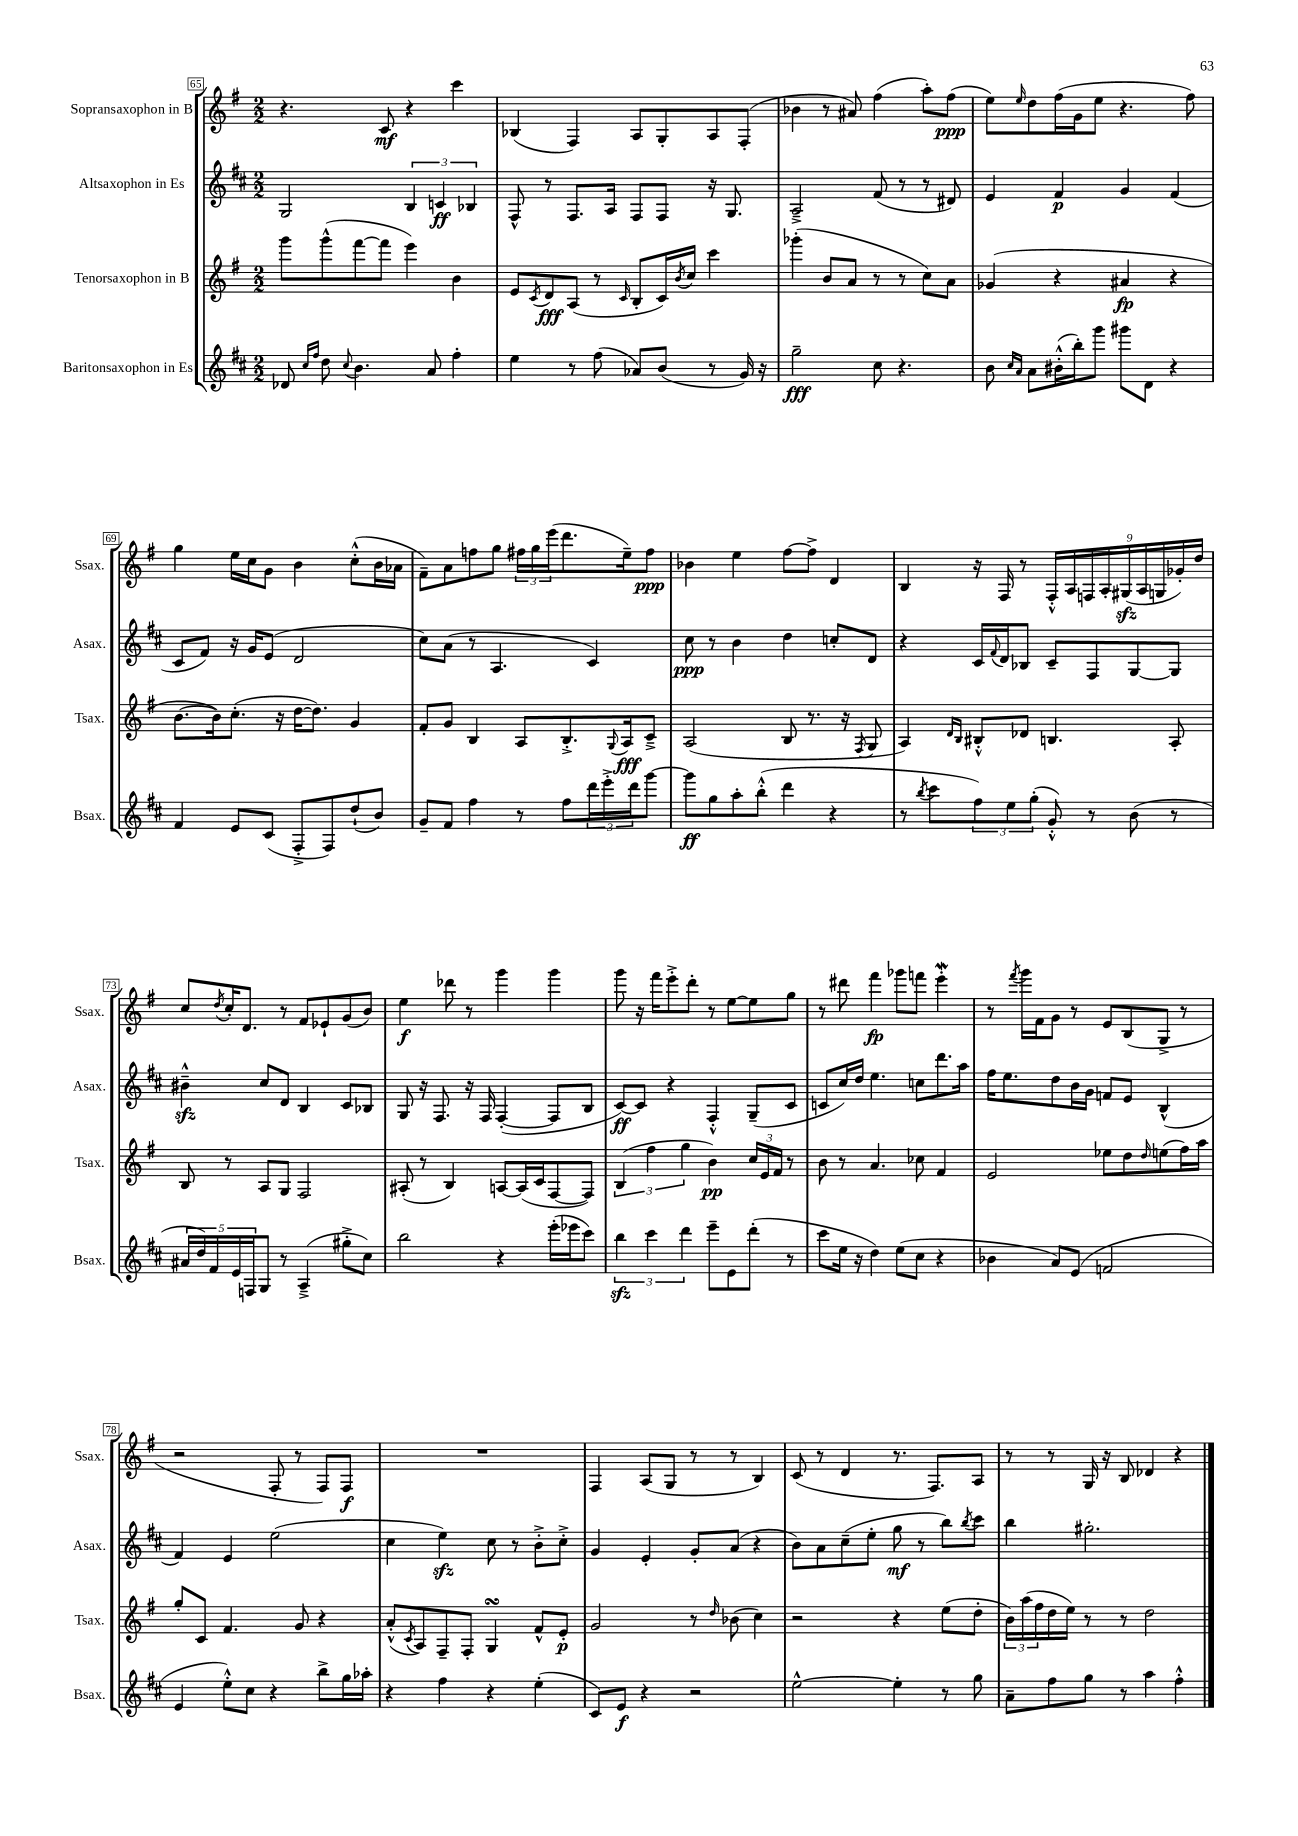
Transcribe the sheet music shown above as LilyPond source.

<<
\new StaffGroup <<
\new Staff = "s0" \with { instrumentName = "Sopransaxophon in B" shortInstrumentName = "Ssax." } {
    \clef treble \key g \major \numericTimeSignature \time 2/2
    r4. c'8\mf r4 c'''4 |
    bes4( fis4) a8 g8-. a8 fis8-.( |
    bes'4 r8 ais'8) fis''4( a''8-.) fis''8\ppp( |
    e''8) \grace { e''16 } d''8 fis''16( g'16 e''8 r4. fis''8) |
    g''4 e''16 c''16 g'8 b'4 c''8-.-^( b'16 aes'16 |
    fis'8--) a'8 f''8 g''8 \tuplet 3/2 { fis''16 g''16 e'''16( } d'''8. e''16--) fis''8\ppp |
    bes'4 e''4 fis''8~ fis''8-> d'4 |
    b4 r16 fis16 r8 \tuplet 9/8 { fis16-.-^ a16 f16 a16-. gis16\sfz( a16 g16 ges'16-.) d''16 } |
    c''8 \acciaccatura { d''8 } c''16-. d'8. r8 fis'8 ees'8-! g'8( b'8) |
    e''4\f des'''8 r8 g'''4 g'''4 |
    g'''8 r16 fis'''16 e'''8-.-> d'''8-. r8 e''8~ e''8 g''8 |
    r8 dis'''8 fis'''4\fp ges'''8 f'''8 e'''4-.\mordent |
    r8 \acciaccatura { fis'''8 } g'''16 fis'16 g'8 r8 e'8 b8( g8-> r8 |
    r2 fis8-. r8 fis8) fis8\f |
    R1 |
    fis4 a8( g8 r8 r8 b4) |
    c'8( r8 d'4 r8. fis8.) a8 |
    r8 r8 g16 r16 b8 des'4 r4 \bar "|." |
}
\new Staff = "s1" \with { instrumentName = "Altsaxophon in Es" shortInstrumentName = "Asax." } {
    \clef treble \key d \major \numericTimeSignature \time 2/2
    g2 \tuplet 3/2 { b4 c'4\ff bes4 } |
    fis8-^ r8 fis8. a16 fis8 fis8 r16 g8. |
    a2---> fis'8( r8 r8 dis'8) |
    e'4 fis'4\p g'4 fis'4( |
    cis'8 fis'8) r16 g'16 e'8( d'2 |
    cis''8) a'8( r8 a4. cis'4) |
    cis''8\ppp r8 b'4 d''4 c''8-. d'8 |
    r4 cis'16 \appoggiatura { fis'8 } d'16 bes8 cis'8-- fis8 g8~ g8 |
    bis'4---^\sfz cis''8 d'8 b4 cis'8 bes8 |
    g8 r16 fis8. r16 fis16 fis4~-.( fis8 b8 |
    cis'8~\ff) cis'8 r4 fis4-.-^ g8--( cis'8 |
    c'8 cis''16) d''16 e''4. c''8 d'''8. a''16 |
    fis''16 e''8. d''8 b'16 g'16 f'8 e'8 b4-^( |
    fis'4) e'4 e''2( |
    cis''4 e''4\sfz) cis''8 r8 b'8-.-> cis''8-.-> |
    g'4 e'4-. g'8-. a'8( r4 |
    b'8) a'8 cis''8--( e''8-. g''8\mf r8 b''8) \acciaccatura { b''8 } cis'''8 |
    b''4 gis''2.-. \bar "|." |
}
\new Staff = "s2" \with { instrumentName = "Tenorsaxophon in B" shortInstrumentName = "Tsax." } {
    \clef treble \key g \major \numericTimeSignature \time 2/2
    g'''8 g'''8-^( fis'''8~ fis'''8 e'''4) b'4 |
    e'8 \acciaccatura { c'8 } d'8\fff a8( r8 \grace { c'16 } b8-. c'16) \acciaccatura { b'8 } c''16 c'''4 |
    ges'''4-.( b'8 a'8 r8 r8 c''8) a'8 |
    ges'4( r4 ais'4\fp r4 |
    b'8.~ b'16) c''8.-.( r16 d''16~ d''8.) g'4 |
    fis'8-. g'8 b4 a8 b8.-.-> \appoggiatura { g8 } a16\fff c'8---> |
    a2( b8 r8. r16 \acciaccatura { fis8 } g8 |
    a4) \grace { d'16 b16 } bis8-.-^ des'8 b4. a8-. |
    b8 r8 a8 g8 fis2 |
    ais8-.( r8 b4) a8~ a16( c'16 fis8~ fis8) |
    \tuplet 3/2 { b4( fis''4 g''4 } b'4\pp) \tuplet 3/2 { c''16 e'16 fis'16 } r8 |
    b'8 r8 a'4. ces''8 fis'4 |
    e'2 ees''8 d''8 \grace { d''16 } e''8( fis''16) a''16 |
    g''8-. c'8 fis'4. g'8 r4 |
    a'8-.-^( \acciaccatura { c'8 } a8) fis8-- fis8-. g4\turn fis'8-^ e'8-.\p |
    g'2 r8 \grace { d''16 } bes'8( c''4) |
    r2 r4 e''8( d''8-. |
    \tuplet 3/2 { b'16) a''16( fis''16 } d''16 e''16) r8 r8 d''2 \bar "|." |
}
\new Staff = "s3" \with { instrumentName = "Baritonsaxophon in Es" shortInstrumentName = "Bsax." } {
    \clef treble \key d \major \numericTimeSignature \time 2/2
    des'8 \grace { cis''16 fis''16 } d''8 \appoggiatura { cis''8 } b'4. a'8 fis''4-. |
    e''4 r8 fis''8( aes'8) b'8( r8 g'16) r16 |
    g''2--\fff cis''8 r4. |
    b'8 \grace { cis''16 a'16 } a'8 bis'16-.-^( b''16-.) g'''8 gis'''8 d'8 r4 |
    fis'4 e'8 cis'8( fis8-.-> fis8) d''8-!( b'8) |
    g'8-- fis'8 fis''4 r8 fis''8 \tuplet 3/2 { d'''16 e'''16-.-> d'''16 } g'''8~ |
    g'''8\ff g''8 a''8-. b''8-.-^( d'''4 r4 |
    r8 \acciaccatura { b''8 } cis'''8 \tuplet 3/2 { fis''8) e''8 g''8-.( } g'8-.-^) r8 b'8( r8 |
    \tuplet 5/4 { ais'16 d''16) fis'16 e'16 f16 } g8 r8 a4--->( gis''8-.-> cis''8) |
    b''2 r4 e'''16-.( ees'''16 cis'''8) |
    \tuplet 3/2 { b''4\sfz cis'''4 d'''4 } e'''8-- e'8 d'''8-.( r8 |
    cis'''8 e''16 r16 d''4) e''8( cis''8 r4 |
    bes'4 a'8) e'8( f'2 |
    e'4 e''8-.-^) cis''8 r4 b''8-> g''16 aes''16-. |
    r4 fis''4 r4 e''4-.( |
    cis'8) e'8\f r4 r2 |
    e''2~-^ e''4-. r8 g''8 |
    a'8-- fis''8 g''8 r8 a''4 fis''4-.-^ \bar "|." |
}
>>
>>
\layout { \context { \Score currentBarNumber = #65 \override BarNumber.stencil = #(make-stencil-boxer 0.1 0.3 ly:text-interface::print) } }
